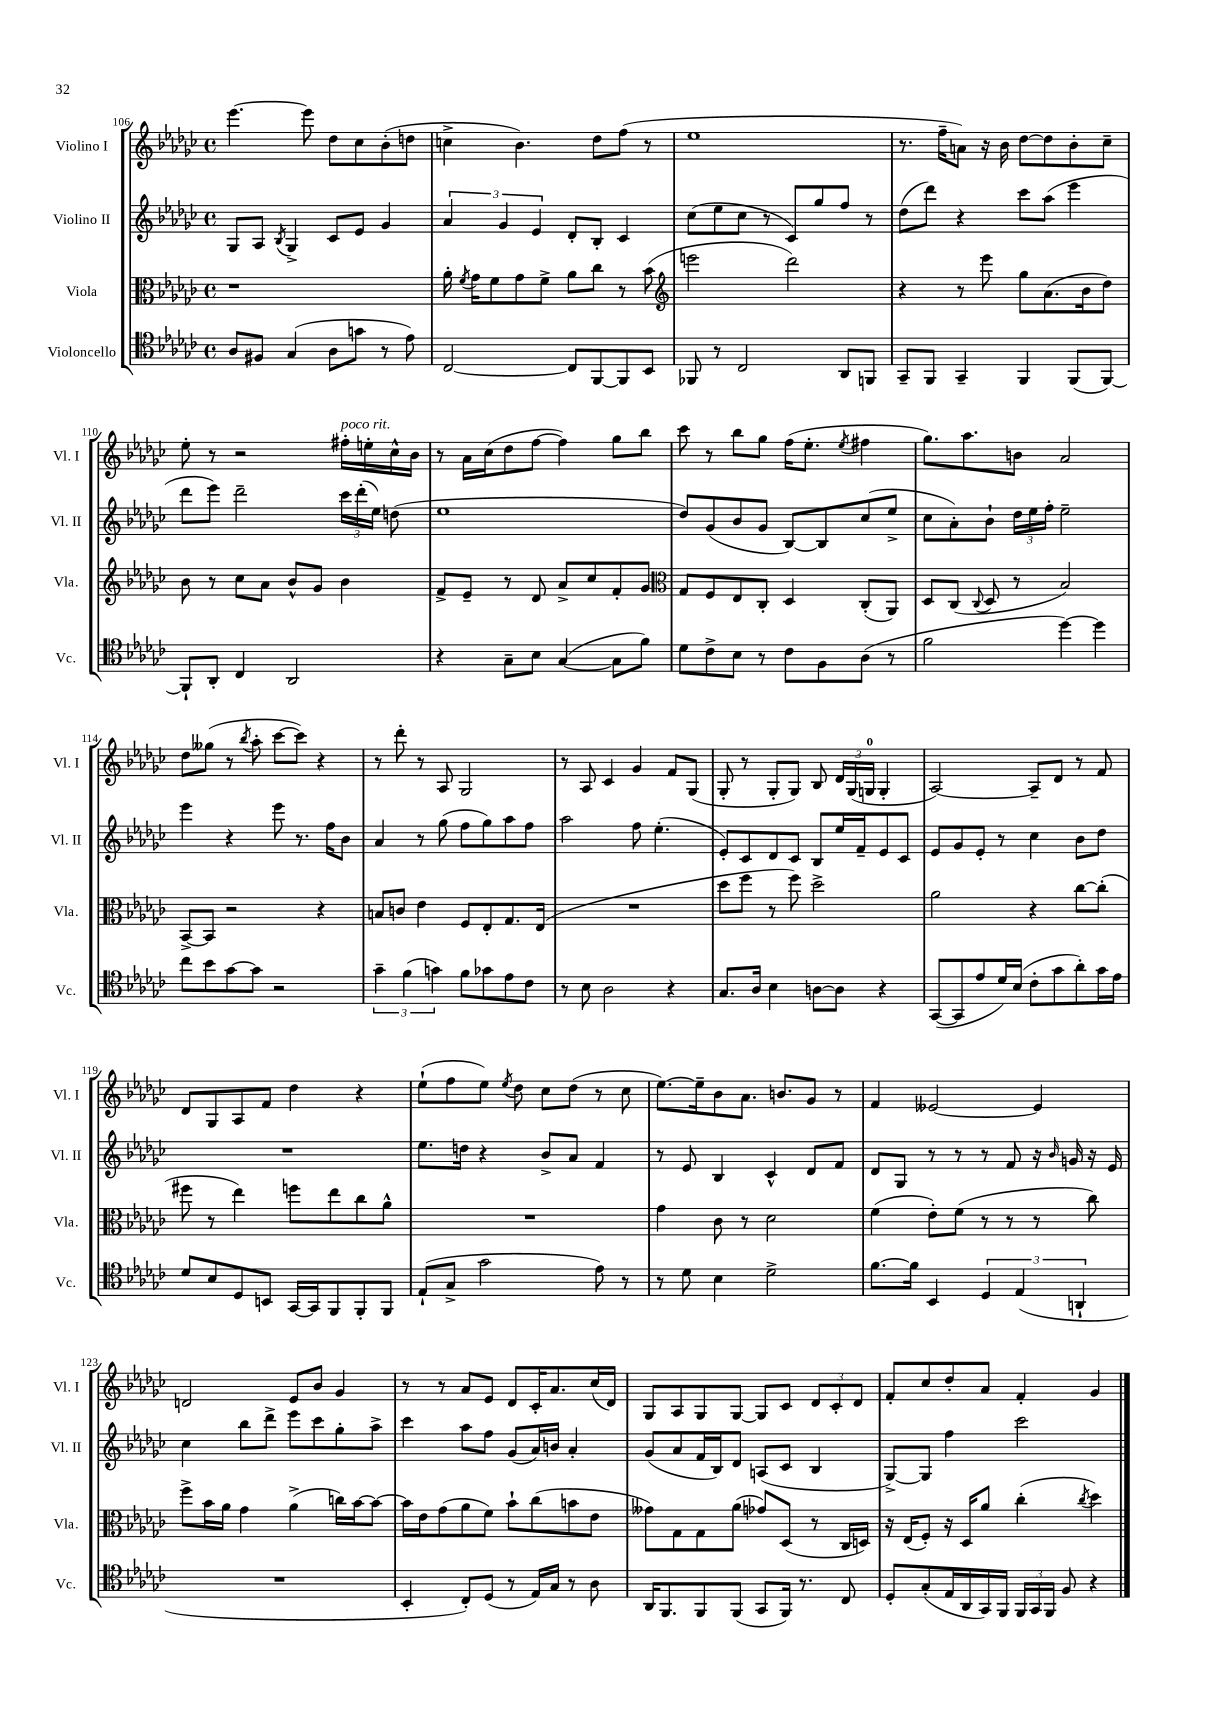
<<
\new StaffGroup <<
\new Staff = "s0" \with { instrumentName = "Violino I" shortInstrumentName = "Vl. I" } {
    \clef treble \key ges \major \defaultTimeSignature \time 4/4
    \autoBeamOff ees'''4.~ ees'''8 des''8[ ces''8 bes'8-.( d''8] |
    c''4-> bes'4.) des''8[ f''8]( r8 |
    ees''1 |
    r8. f''16[-- a'8]) r16 bes'16 des''8[~ des''8 bes'8-. ces''8]-- |
    ees''8-. r8 r2 fis''16[-.^\markup { \italic "poco rit." } e''16-. ces''16-^ bes'16] |
    r8 aes'16[ ces''16( des''8 f''8]~ f''4) ges''8[ bes''8] |
    ces'''8 r8 bes''8[ ges''8] f''16[( ees''8.]-. \acciaccatura { ees''8 } fis''4 |
    ges''8.[) aes''8. b'8] aes'2 |
    des''8[ geses''8]( r8 \acciaccatura { bes''8 } aes''8-. ces'''8[~ ces'''8]) r4 |
    r8 des'''8-. r8 aes8 ges2 |
    r8 aes8 ces'4 ges'4 f'8[ ges8]( |
    ges8-. r8 ges8[-. ges8]) bes8 \tuplet 3/2 { des'16[ ges16( g16]-0 } g4-. |
    aes2~) aes8[-- des'8] r8 f'8 |
    des'8[ ges8 aes8 f'8] des''4 r4 |
    ees''8[-!( f''8 ees''8]) \acciaccatura { ees''8 } des''8 ces''8[ des''8]( r8 ces''8 |
    ees''8.[~) ees''16-- bes'8 aes'8.] b'8.[ ges'8] r8 |
    f'4 eeses'2~ eeses'4 |
    d'2 ees'8[ bes'8] ges'4 |
    r8 r8 aes'8[ ees'8] des'8[ ces'16-. aes'8. ces''16( des'16]) |
    ges8[ aes8 ges8 ges8]~ ges8[ ces'8] \tuplet 3/2 { des'8[ ces'8-. des'8] } |
    f'8[-. ces''8 des''8-. aes'8] f'4-. ges'4 \bar "|." |
}
\new Staff = "s1" \with { instrumentName = "Violino II" shortInstrumentName = "Vl. II" } {
    \clef treble \key ges \major \defaultTimeSignature \time 4/4
    \autoBeamOff ges8[ aes8] \acciaccatura { bes8 } ges4-> ces'8[ ees'8] ges'4 |
    \tuplet 3/2 { aes'4 ges'4 ees'4 } des'8[-. bes8]-. ces'4 |
    ces''8[( ees''8 ces''8] r8 ces'8[) ges''8 f''8] r8 |
    des''8[( des'''8]) r4 ces'''8[ aes''8]( ees'''4 |
    des'''8[ ees'''8]) des'''2-- \tuplet 3/2 { ces'''16[ des'''16-.( ees''16]) } d''8( |
    ees''1 |
    des''8[) ges'8( bes'8 ges'8] bes8[~) bes8 ces''8( ees''8]-> |
    ces''8[ aes'8-.) bes'8]-! \tuplet 3/2 { des''16[ ees''16 f''16]-. } ees''2-- |
    ees'''4 r4 ees'''8 r8. f''16[ bes'8] |
    aes'4 r8 ges''8( f''8[ ges''8) aes''8 f''8] |
    aes''2 f''8 ees''4.-.( |
    ees'8[-.) ces'8 des'8 ces'8] bes8[ ees''16 f'16-- ees'8 ces'8] |
    ees'8[ ges'8 ees'8]-. r8 ces''4 bes'8[ des''8] |
    R1 |
    ees''8.[ d''16] r4 bes'8[-> aes'8] f'4 |
    r8 ees'8 bes4 ces'4-^ des'8[ f'8] |
    des'8[ ges8] r8 r8 r8 f'8 r16 \grace { bes'16 } g'16 r16 ees'16 |
    ces''4 bes''8[ des'''8]-> ees'''8[ ces'''8 ges''8-. aes''8]-> |
    ces'''4 aes''8[ f''8] ges'8[( aes'16) b'16] aes'4-. |
    ges'8[( aes'8 f'16 bes16) des'8] a8[( ces'8] bes4 |
    ges8[~->) ges8] f''4 ces'''2 \bar "|." |
}
\new Staff = "s2" \with { instrumentName = "Viola" shortInstrumentName = "Vla." } {
    \clef alto \key ges \major \defaultTimeSignature \time 4/4
    \autoBeamOff r1 |
    aes'16-. \acciaccatura { f'8 } ges'16[ f'8 ges'8 f'8]-> aes'8[ ces''8] r8 bes'8( |
    \clef treble e'''2 des'''2) |
    r4 r8 ees'''8 ges''8[ aes'8.( bes'16 des''8]) |
    bes'8 r8 ces''8[ aes'8] bes'8[-^ ges'8] bes'4 |
    f'8[-> ees'8]-- r8 des'8 aes'8[-> ces''8 f'8-. ges'8] |
    \clef alto ges8[ f8 ees8 ces8]-. des4 ces8[-.( aes,8]) |
    des8[ ces8]( \appoggiatura { ces8 } des8 r8 bes2) |
    bes,8[~-> bes,8] r2 r4 |
    b8[ c'8] ees'4 f8[ ees8-. ges8. ees16]( |
    R1 |
    des''8[ f''8] r8 f''8) des''2-> |
    aes'2 r4 ces''8[~ ces''8]-.( |
    fis''8 r8 ees''4) f''8[ ees''8 ces''8 aes'8]-^ |
    R1 |
    ges'4 ces'8 r8 des'2 |
    f'4( ees'8[-.) f'8]( r8 r8 r8 ces''8) |
    f''8[-> bes'16 aes'16] ges'4 aes'4->( c''16[) bes'16~ bes'8]~ |
    bes'16[ ees'16 ges'8( aes'8 f'8]) bes'8[-! ces''8( b'8 ees'8] |
    geses'8[) ges8 ges8 aes'8]( ges'8[) des8]( r8 ces16[ d16]) |
    r16 ees16[( f8]-.) r16 des16[ aes'8] ces''4-.( \acciaccatura { ces''8 } des''4) \bar "|." |
}
\new Staff = "s3" \with { instrumentName = "Violoncello" shortInstrumentName = "Vc." } {
    \clef tenor \key ges \major \defaultTimeSignature \time 4/4
    \autoBeamOff aes8[ fis8] ges4( aes8[ g'8] r8 ees'8) |
    ces2~ ces8[ f,8~ f,8 bes,8] |
    fes,8 r8 ces2 aes,8[ f,8] |
    ges,8[-- f,8] ges,4-- f,4 f,8[( f,8]~) |
    f,8[-! aes,8]-. ces4 aes,2 |
    r4 ges8[-- bes8] ges4~( ges8[ f'8]) |
    des'8[ ces'8-> bes8] r8 ces'8[ f8 aes8]( r8 |
    f'2 des''4~) des''4 |
    ces''8[ bes'8 ges'8~ ges'8] r2 |
    \tuplet 3/2 { ges'4-- f'4( g'4) } f'8[ ges'8 ees'8 ces'8] |
    r8 bes8 aes2 r4 |
    ges8.[ aes16] bes4 a8[~ a8] r4 |
    ges,8[~( ges,8 ees'8 des'16) bes16]( ces'8[-. ges'8 aes'8-.) ges'16 ees'16] |
    des'8[ bes8 des8 b,8] ges,16[~ ges,16 f,8 f,8-. f,8] |
    ees8[-!( ges8]-> ges'2 ees'8) r8 |
    r8 des'8 bes4 des'2-> |
    f'8.[~ f'16] bes,4 \tuplet 3/2 { des4 ees4( a,4-! } |
    R1 |
    bes,4-. ces8[-.) des8]( r8 ees16[) ges16] r8 aes8 |
    aes,16[ f,8. f,8 f,8]( ges,8[ f,16]) r8. ces8 |
    des8[-. ges8-.( ees16 aes,16 ges,16) f,16] \tuplet 3/2 { f,16[ ges,16 f,16] } f8 r4 \bar "|." |
}
>>
>>
\layout { \context { \Score currentBarNumber = #106 } }
